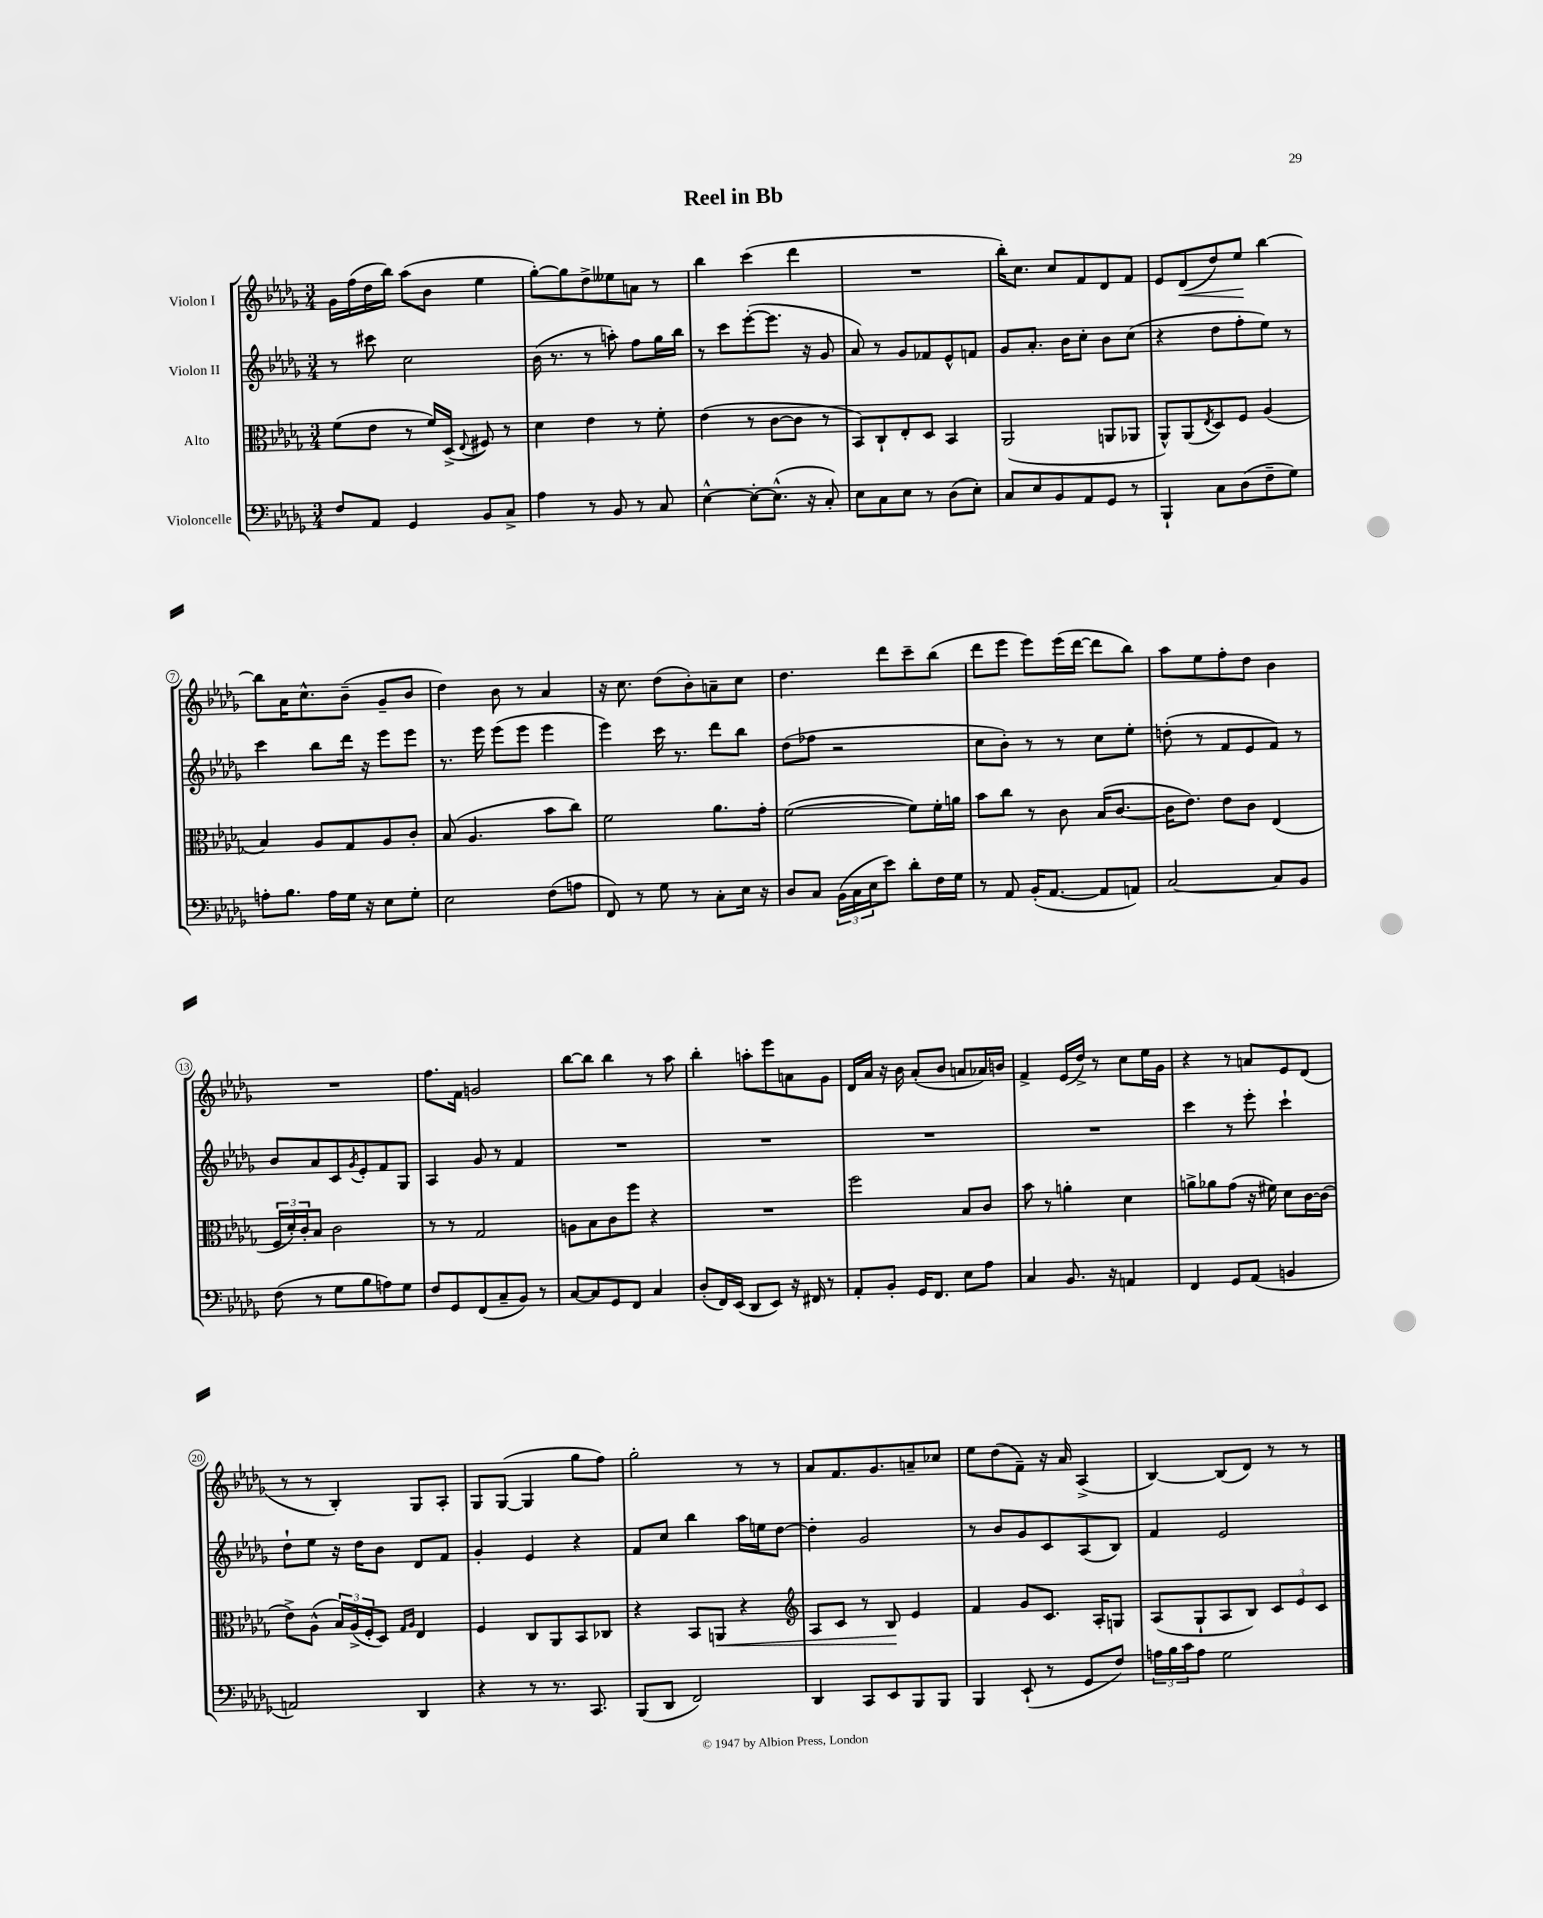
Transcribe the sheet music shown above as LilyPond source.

\header { title = "Reel in Bb" }
<<
\new StaffGroup <<
\new Staff = "s0" \with { instrumentName = "Violon I" } {
    \clef treble \key des \major \numericTimeSignature \time 3/4
    ges'16 f''16( des''16 bes''16) aes''8( bes'8 ees''4 |
    ges''8~-.) ges''8 des''8-> eeses''8 a'8 r8 |
    bes''4 c'''4( des'''4 |
    R2. |
    bes''16-.) c''8. c''8 f'8 des'8 f'8 |
    ees'8 des'8\<( des''8) ees''8\! bes''4~ |
    bes''8 aes'16 c''8.-^ bes'8--( ges'8-- bes'8 |
    des''4) bes'8 r8 aes'4 |
    r16 c''8. des''8( bes'8-.) a'8-- c''8 |
    des''4. des'''8 c'''8-- bes''8( |
    des'''8 ees'''8 ees'''8) ees'''16( des'''16~ des'''8 bes''8) |
    aes''8 ees''8 f''8-. des''8 bes'4 |
    R2. |
    f''8. f'16 g'2 |
    bes''8~ bes''8 bes''4 r8 aes''8 |
    bes''4-. a''8-. ees'''8 a'8 ges'8 |
    des'16 aes'16 r16 bes'16 aes'8-.( bes'8 a'8 aes'16) b'16 |
    f'4-> ees'16( des''16->) r8 c''8 ees''16 ges'16 |
    r4 r8 a'8 ees'8 des'8( |
    r8 r8 bes4-.) ges8 aes8-. |
    ges8 ges8~( ges4 ges''8 f''8) |
    ges''2-. r8 r8 |
    aes'8 f'8. ges'8. a'8-- ces''8 |
    ees''8 des''8( f'8--) r16 aes'16 aes4->( |
    bes4~) bes8( des'8) r8 r8 \bar "|." |
}
\new Staff = "s1" \with { instrumentName = "Violon II" } {
    \clef treble \key des \major \numericTimeSignature \time 3/4
    r8 cis'''8 c''2 |
    bes'16( r8. r8 a''8-.) f''8 ges''16 bes''16 |
    r8 c'''8 ees'''8~-.( ees'''8. r16 ges'8 |
    aes'8) r8 ges'8 fes'8 ees'8-^ f'8 |
    ges'8 aes'8.-. bes'16 c''8-. bes'8 c''8( |
    r4 des''8 f''8-. ees''8) r8 |
    c'''4 bes''8 des'''16 r16 ees'''8 ees'''8 |
    r8. ees'''16 ees'''8( ees'''8 ees'''4 |
    ees'''4) c'''16 r8. des'''8 bes''8 |
    des''8( fes''8 r2 |
    c''8 bes'8-.) r8 r8 c''8 ees''8-. |
    d''8-.( r8 f'8 ees'8 f'8) r8 |
    bes'8 aes'8 c'8 \acciaccatura { ges'8 } ees'8-. f'8 ges8 |
    aes4 ges'8 r8 f'4 |
    R2. |
    R2. |
    R2. |
    R2. |
    c'''4 r8 ees'''8-. c'''4-! |
    des''8-! ees''8 r16 des''16 bes'8 des'8 f'8 |
    ges'4-. ees'4 r4 |
    f'8 c''8 bes''4 aes''16 e''16 des''8~ |
    des''4-. ges'2 |
    r8 bes'8 ges'8 c'8 aes8( bes8) |
    f'4 ees'2 \bar "|." |
}
\new Staff = "s2" \with { instrumentName = "Alto" } {
    \clef alto \key des \major \numericTimeSignature \time 3/4
    f'8( ees'8 r8 f'16) des16->( \appoggiatura { ees8 } fis8) r8 |
    des'4 ees'4 r8 f'8-. |
    ees'4( r8 c'8~ c'8 r8 |
    bes,8) c8-! ees8-. des8 bes,4 |
    aes,2( a,8 aes,8 |
    aes,8-^) aes,8( \acciaccatura { ees8 } des8) f8 aes4( |
    bes4) aes8 ges8 aes8 c'8-. |
    bes8( aes4. bes'8 c''8) |
    f'2 aes'8. ges'16-. |
    f'2~( f'8) f'16-. a'16 |
    bes'8 c''8 r8 c'8 bes16( c'8.~ |
    c'16 ees'8.) ees'8 c'8 ees4( |
    \tuplet 3/2 { f16 des'16-.) c'16-. } bes8 c'2 |
    r8 r8 ges2 |
    a8 bes8 c'8 f''8 r4 |
    R2. |
    f''2 bes8 c'8 |
    bes'8 r8 a'4-. des'4 |
    a'8-> aes'8 ges'8( r16 fis'16) des'8 c'16~ c'16( |
    ees'8->) aes8-^( \tuplet 3/2 { bes16) aes16->( f16-. } des8) \grace { ges16 aes16 } ees4 |
    f4 c8 aes,8 bes,8 ces8 |
    r4 bes,8 a,8\< r4 |
    \clef treble aes8 c'8 r8 bes8\! ees'4 |
    f'4 ges'8 c'8. aes16-. g8 |
    aes8( ges8-! aes8 bes8) \tuplet 3/2 { c'8 ees'8 c'8 } \bar "|." |
}
\new Staff = "s3" \with { instrumentName = "Violoncelle" } {
    \clef bass \key des \major \numericTimeSignature \time 3/4
    f8 aes,8 ges,4 bes,8 c8-> |
    aes4 r8 bes,8 r8 c8 |
    ees4~-^ ees8~-. ees8.-^( r16 c8-.) |
    ees8 c8 ees8 r8 des8( ees8-.) |
    c8 ees8 bes,8 aes,8 ges,8 r8 |
    bes,,4-! c8 des8( f8-- ges8) |
    a8-. bes8. a16 ges16 r16 ees8 ges8-. |
    ees2 f8( a8 |
    f,8) r8 ges8 r8 c8-. ees16 r16 |
    des8 c8 \tuplet 3/2 { bes,16( c16 ees16 } ees'8) des'8-. f16 ges16 |
    r8 aes,8 bes,16-.( aes,8.~ aes,8 a,8) |
    c2~ c8 bes,8 |
    f8( r8 ges8 bes8 a8) ges8 |
    f8 ges,8 f,8( c8-- bes,8) r8 |
    c8~ c8 ges,8 f,8 c4 |
    des8-.( f,16) ees,16( des,8 ees,8) r16 fis,16 r8 |
    aes,8-. bes,8-. ges,16 f,8. ees8 aes8 |
    c4 bes,8. r16 a,4 |
    f,4 ges,8 aes,8( b,4 |
    a,2) des,4 |
    r4 r8 r8. c,8. |
    bes,,8( des,8 f,2) |
    des,4 c,8 ees,8 bes,,8 bes,,8 |
    bes,,4 ees,8-!( r8 ges,8 f8) |
    \tuplet 3/2 { a16 bes16 c'16 } a8 ges2 \bar "|." |
}
>>
>>
\layout { \context { \Score \override BarNumber.stencil = #(make-stencil-circler 0.1 0.3 ly:text-interface::print) } }
